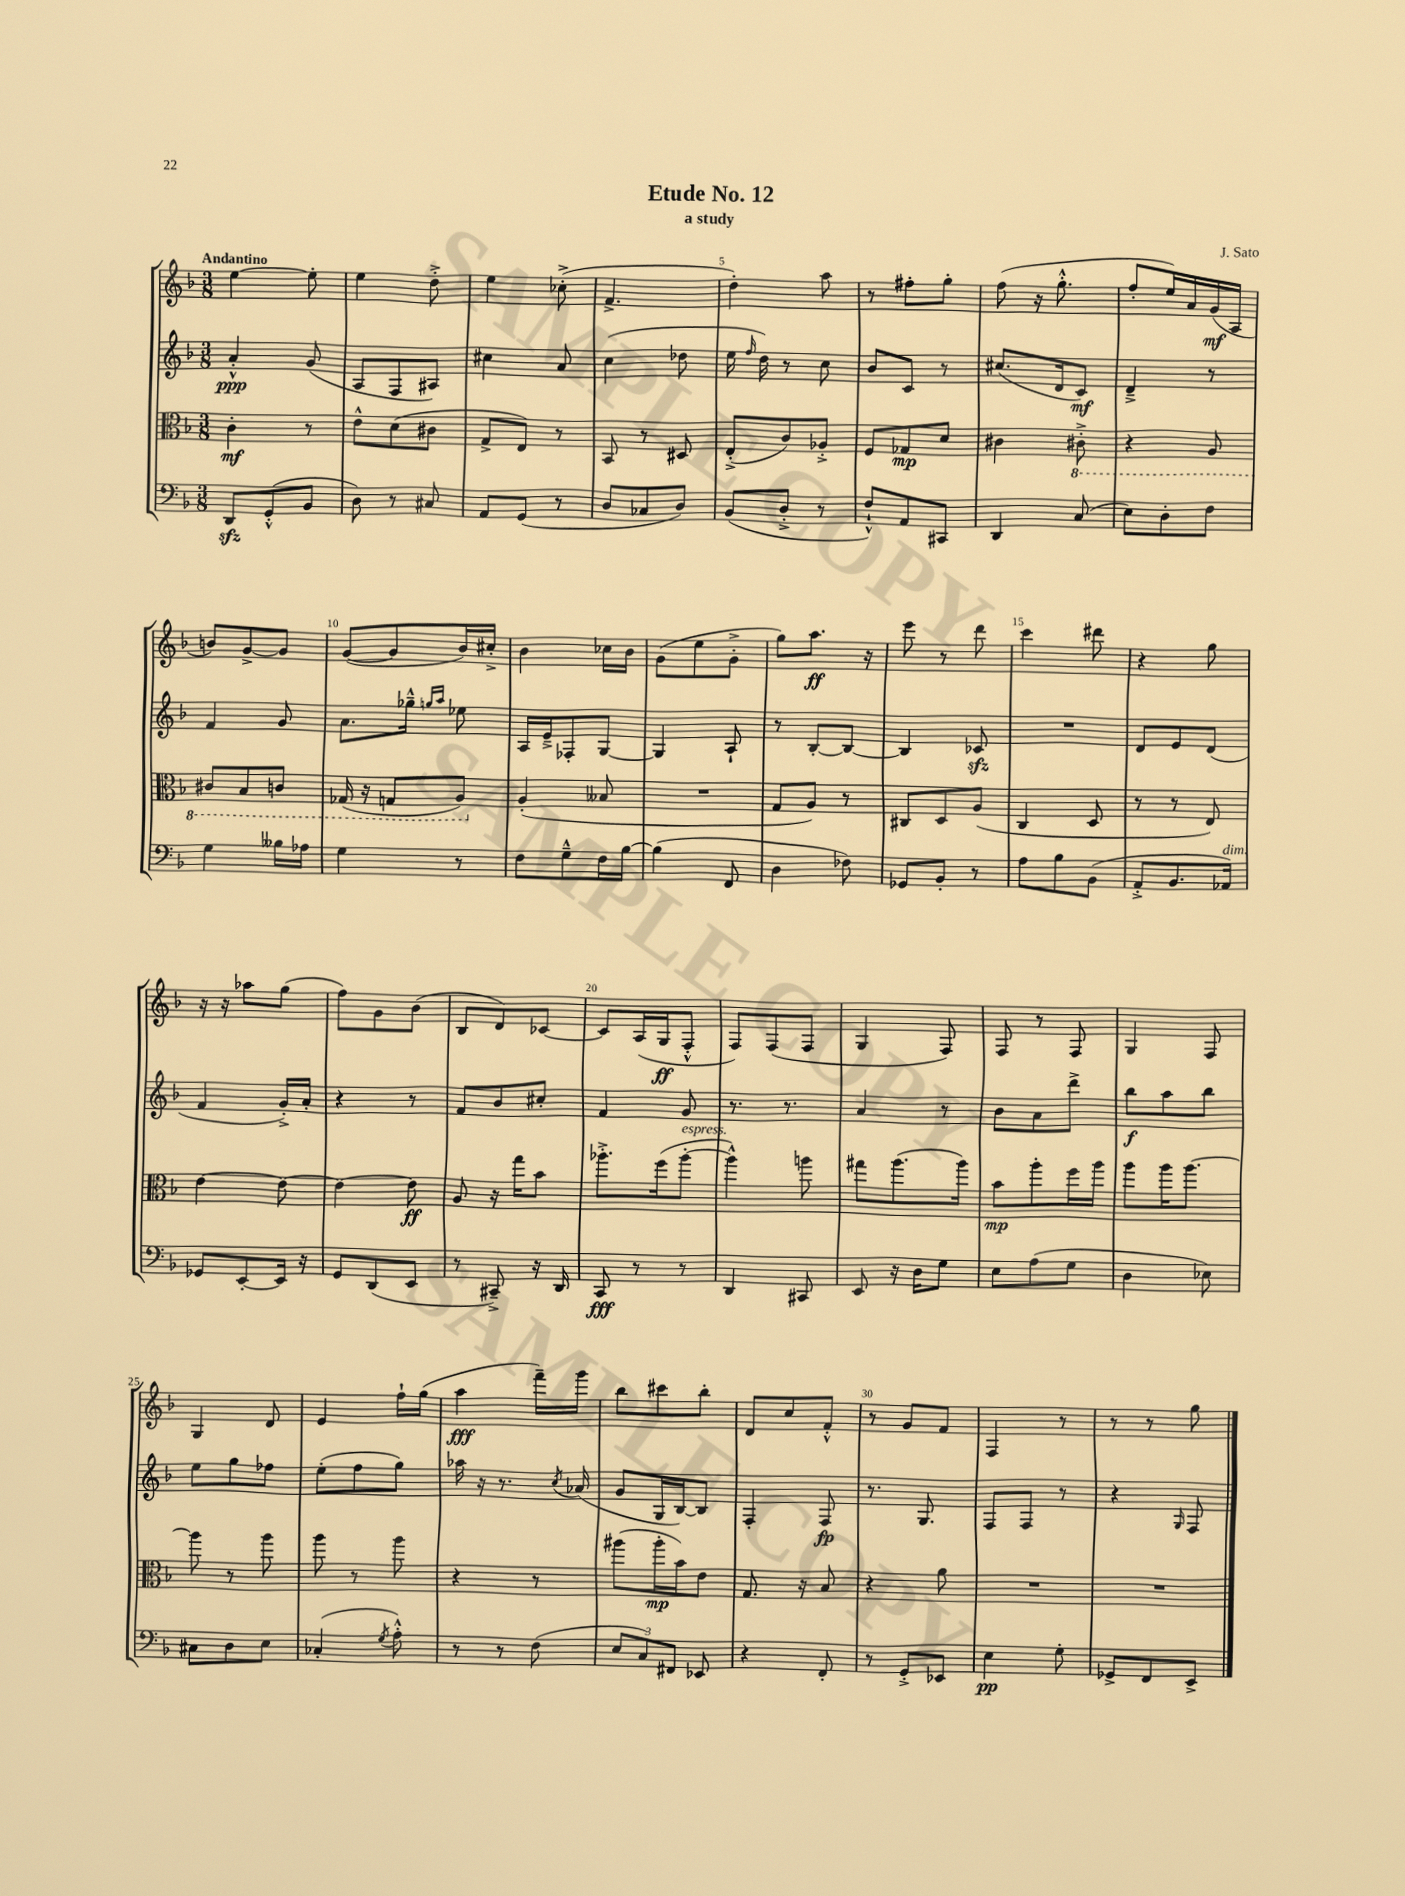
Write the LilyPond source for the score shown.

\header { title = "Etude No. 12" composer = "J. Sato" subtitle = "a study" }
<<
\new StaffGroup <<
\new Staff = "s0" {
    \clef treble \key f \major \numericTimeSignature \time 3/8 \tempo "Andantino"
    \autoBeamOff e''4~ e''8-. |
    e''4 d''8-.-> |
    e''4 ces''8-.->( |
    f'4.-> |
    d''4-.) a''8 |
    r8 fis''8[-. g''8]-. |
    f''8( r16 g''8.-.-^ |
    f''8[-. e''16) a'16 g'16\mf( a16] |
    b'8[) g'8~-> g'8] |
    g'8[~( g'8 bes'16) cis''16]-.-> |
    bes'4 ces''16[ bes'16] |
    g'8[( e''8 g'8]-.-> |
    g''8[) a''8.]\ff r16 |
    e'''8 r8 d'''8 |
    c'''4 dis'''8 |
    r4 g''8 |
    r16 r16 aes''8[ g''8]( |
    f''8[) g'8 bes'8]( |
    bes8[ d'8) ces'8]~ |
    ces'8[ a16( g16\ff f8]-.-^ |
    f8[) f8( f8] |
    g4 f8) |
    f8 r8 f8 |
    g4 f8 |
    g4 d'8 |
    e'4 f''16[-! g''16]( |
    a''4\fff f'''16[--) g'''16] |
    bes''8[ cis'''8 bes''8]-. |
    d'8[ c''8 f'8]-.-^ |
    r8 g'8[ f'8] |
    f4 r8 |
    r8 r8 g''8 \bar "|." |
}
\new Staff = "s1" {
    \clef treble \key f \major \numericTimeSignature \time 3/8
    \autoBeamOff a'4-.-^\ppp g'8( |
    a8[ f8 ais8]) |
    cis''4 a'8 |
    c''4( des''8 |
    e''16 \grace { f''16 } d''16) r8 c''8 |
    bes'8[ c'8] r8 |
    cis''8.[( d'16 c'8]\mf) |
    d'4---> r8 |
    f'4 g'8 |
    a'8.[ ges''16]---^ \grace { g''16[ a''16] } ees''8 |
    a16[ e'16---> fes8-. g8]~ |
    g4 a8-! |
    r8 bes8[~-. bes8]~ |
    bes4 ces'8\sfz |
    R4. |
    d'8[ e'8 d'8]( |
    f'4 g'16[-.->) a'16]-. |
    r4 r8 |
    f'8[ bes'8 cis''8]-. |
    f'4 g'8 |
    r8. r8. |
    a'4 r8 |
    bes'8[ a'8 d'''8]-> |
    bes''8[\f a''8 bes''8] |
    e''8[ g''8 fes''8] |
    e''8[-.( f''8 g''8]) |
    aes''16 r16 r8. \acciaccatura { c''8 } aes'16( |
    g'8[ g16 bes16~) bes8] |
    f4-. f8\fp |
    r8. g8. |
    f8[ f8] r8 |
    r4 \grace { g16 } f8 \bar "|." |
}
\new Staff = "s2" {
    \clef alto \key f \major \numericTimeSignature \time 3/8
    \autoBeamOff c'4-.\mf r8 |
    e'8[-^ d'8( cis'8] |
    g8[-> e8]) r8 |
    bes,8 r8 dis8 |
    e8[-.->( c'8) aes8]-.-> |
    f8[ ges8\mp d'8] |
    cis'4 \ottava #-1 cis8-.-> |
    r4 a,8 |
    cis8[ bes,8 c8] |
    ges,16( r16 g,8[ a,8]) \ottava #0 |
    a4-.( beses8 |
    R4. |
    g8[ a8]) r8 |
    cis8[ d8 a8]( |
    c4 d8 |
    r8 r8 e8) |
    e'4~ e'8~ |
    e'4~ e'8\ff |
    a8 r16 g''16[ bes'8] |
    aes''8.[-.-> f''16( aes''8]~-.^\markup { \italic "espress." } |
    aes''4-^) a''8 |
    gis''8[ a''8.( a''16]) |
    bes'8[\mp a''8-. f''16 a''16] |
    a''8[ a''16 a''8.]~ |
    a''8 r8 a''8 |
    a''8 r8 a''8 |
    r4 r8 |
    ais''8[( ais''16-.\mp bes'16) e'8] |
    g8. r16 bes8 |
    r4 a'8 |
    R4. |
    R4. \bar "|." |
}
\new Staff = "s3" {
    \clef bass \key f \major \numericTimeSignature \time 3/8
    \autoBeamOff d,8[\sfz g,8-.-^( bes,8] |
    d8) r8 cis8 |
    a,8[ g,8]( r8 |
    d8[ ces8 d8]) |
    bes,8[( d8]-.-> r8 |
    f8[-!-^) a,8 cis,8] |
    d,4 c8( |
    e8[) d8-. f8] |
    g4 beses16[ aes16] |
    g4 r8 |
    f8[ g8---^ f16 bes16]~ |
    bes4( f,8 |
    d4 fes8) |
    ges,8[ bes,8]-. r8 |
    a8[ bes8 bes,8]( |
    a,8[-.-> bes,8. aes,16]^\markup { \italic "dim." }) |
    ges,8[ e,8~-. e,16] r16 |
    g,8[ d,8( e,8] |
    r8 cis,8--->) r16 d,16 |
    c,8\fff r8 r8 |
    d,4 cis,8 |
    e,8 r16 d16[ g8] |
    e8[ a8( g8] |
    d4 ees8) |
    cis8[ d8 e8] |
    ces4-.( \acciaccatura { g8 } a8-.-^) |
    r8 r8 f8( |
    \tuplet 3/2 { e8[ c8) fis,8] } ees,8 |
    r4 f,8-. |
    r8 g,8[-.-> ees,8] |
    e4\pp g8-. |
    ges,8[-> f,8 e,8]-> \bar "|." |
}
>>
>>
\layout { \context { \Score \override BarNumber.break-visibility = ##(#f #t #t) barNumberVisibility = #(every-nth-bar-number-visible 5) } }
